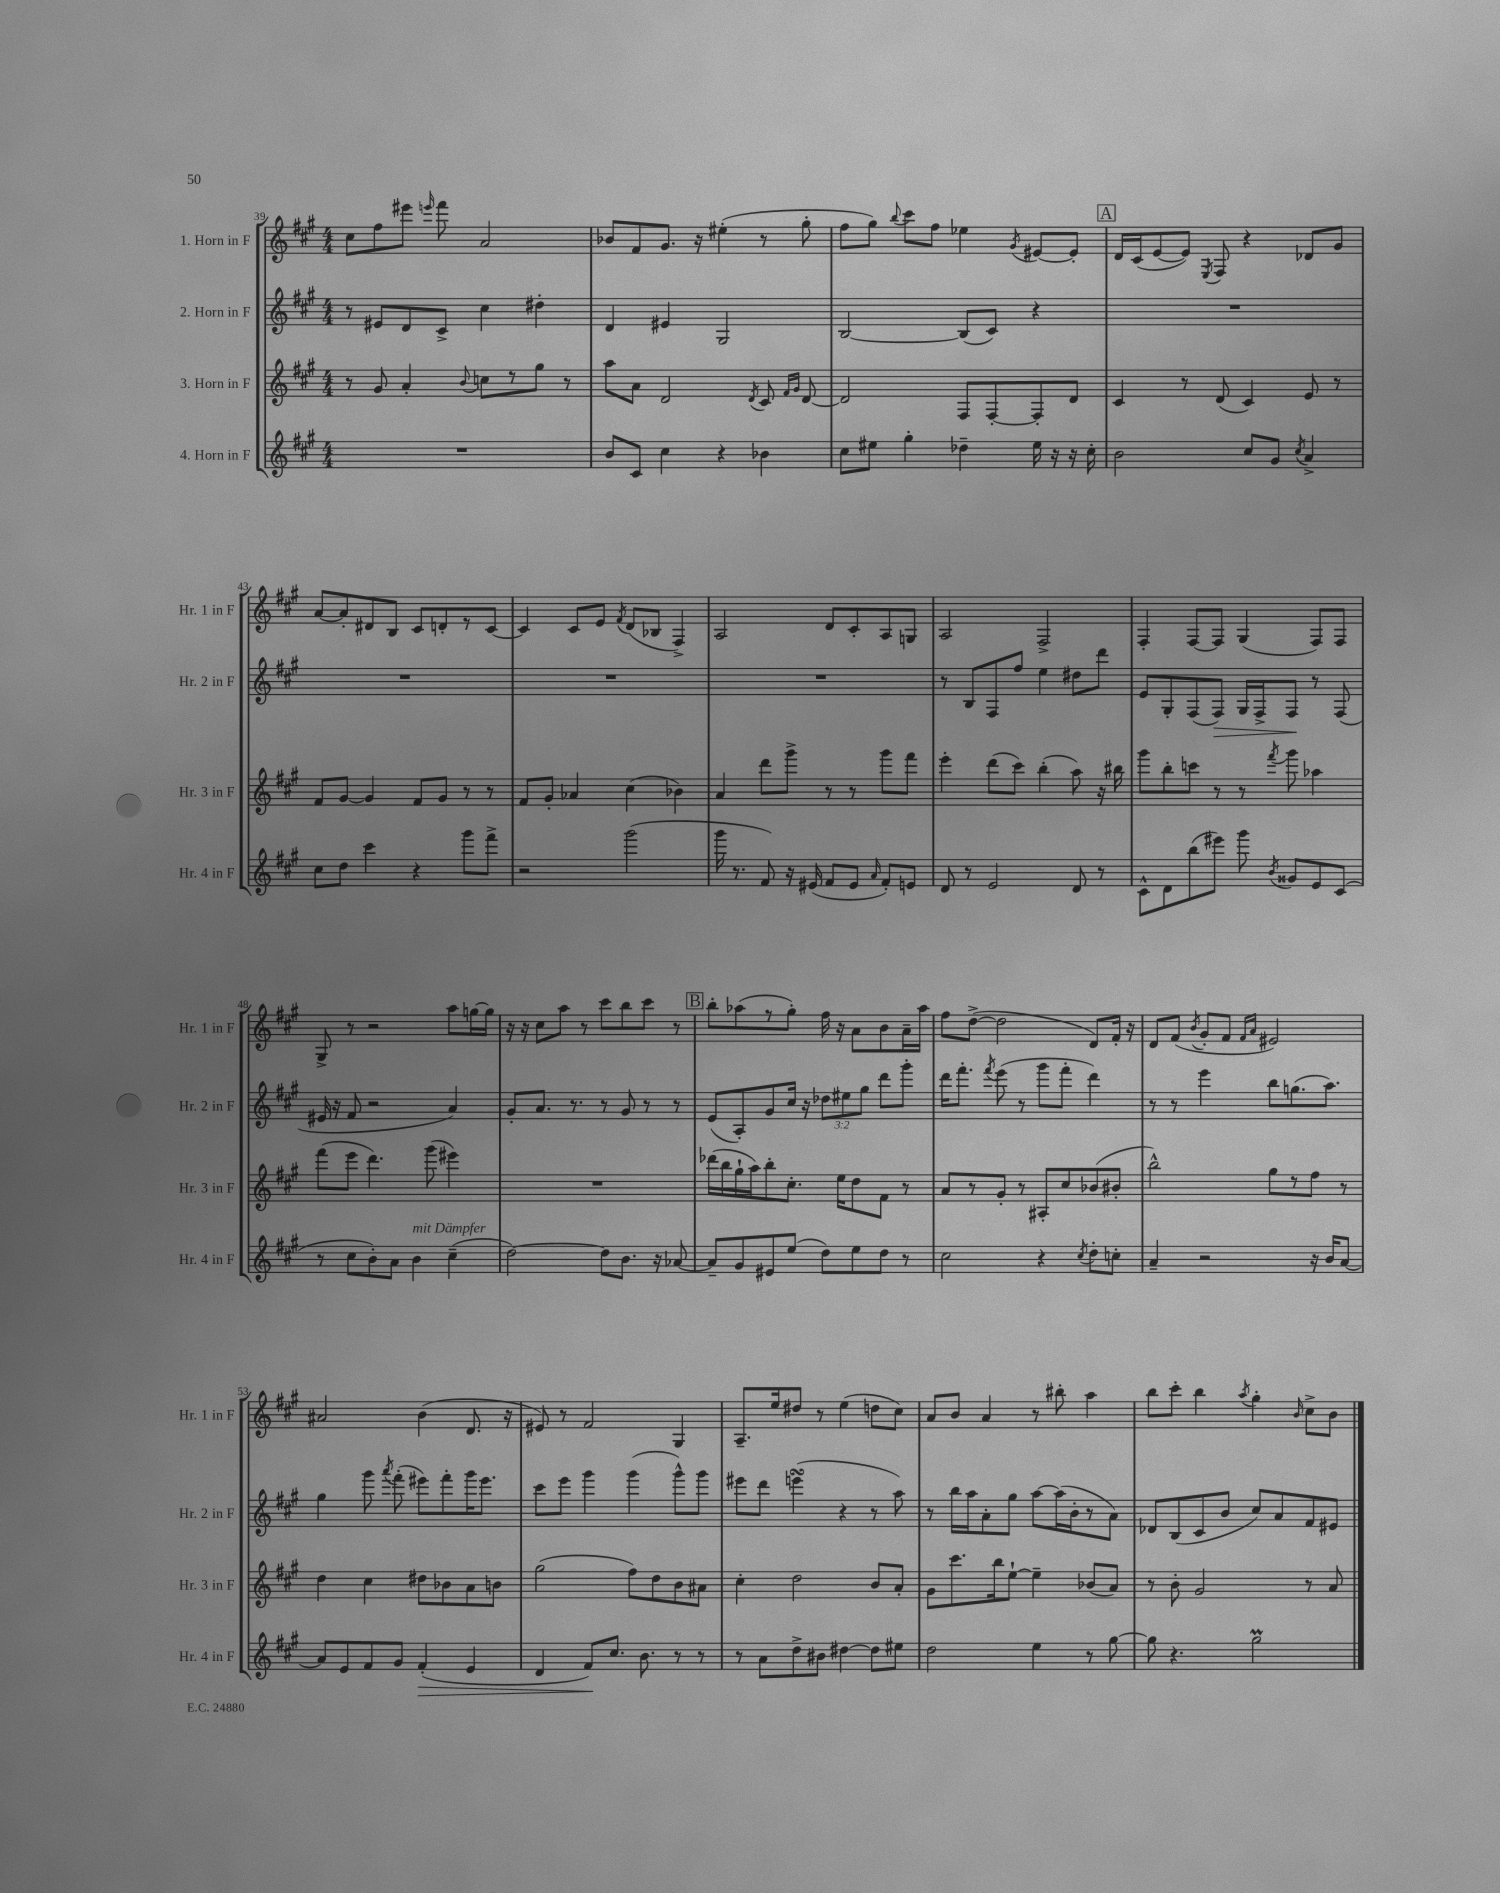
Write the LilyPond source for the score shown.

<<
\new StaffGroup <<
\new Staff = "s0" \with { instrumentName = "1. Horn in F" shortInstrumentName = "Hr. 1 in F" } {
    \clef treble \key a \major \numericTimeSignature \time 4/4
    \autoBeamOff cis''8[ fis''8 eis'''8] \grace { e'''16 } fis'''8 a'2 |
    bes'8[ fis'8 gis'8.] r16 eis''4-.( r8 gis''8-. |
    fis''8[ gis''8]) \appoggiatura { b''8 } cis'''8[ fis''8] ees''4 \acciaccatura { gis'8 } eis'8[~ eis'8]-. |
    \mark \markup { \box "A" } d'16[ cis'16( e'8~ e'8]) \acciaccatura { e8 } fis8 r4 des'8[ gis'8] |
    a'8[~ a'8-. dis'8 b8] cis'8[ d'8-. r8 cis'8]~ |
    cis'4 cis'8[ e'8] \acciaccatura { fis'8 } d'8[( bes8] fis4->) |
    a2 d'8[ cis'8-. a8 g8] |
    a2 fis2-> |
    fis4-. fis8[~ fis8] gis4( fis8[) fis8] |
    gis8-> r8 r2 a''8[ g''16~ g''16] |
    r16 r16 cis''8[ a''8] r8 cis'''8[ b''8 cis'''8] r8 |
    \mark \markup { \box "B" } b''8[-. aes''8( r8 gis''8]-.) fis''16 r16 a'8[ b'8 a'16-- aes''16] |
    fis''8[ d''8]~->( d''2 d'8[) fis'16]-. r16 |
    d'8[ fis'8]( \acciaccatura { b'8 } gis'8[-. fis'8] \grace { fis'16[ a'16] } eis'2) |
    ais'2 b'4( d'8. r16 |
    eis'8) r8 fis'2 gis4 |
    a8.[-- e''16 dis''8] r8 e''4( d''8[ cis''8]) |
    a'8[ b'8] a'4 r8 bis''8-. a''4 |
    b''8[ cis'''8]-. b''4 \acciaccatura { a''8 } gis''4-. \grace { b'16 } cis''8[-> b'8] \bar "|." |
}
\new Staff = "s1" \with { instrumentName = "2. Horn in F" shortInstrumentName = "Hr. 2 in F" } {
    \clef treble \key a \major \numericTimeSignature \time 4/4 \override Staff.TupletNumber.text = #tuplet-number::calc-fraction-text
    \autoBeamOff r8 eis'8[ d'8 cis'8]-> cis''4 dis''4-. |
    d'4 eis'4 gis2 |
    b2~ b8[( cis'8]) r4 |
    \mark \markup { \box "A" } R1 |
    R1 |
    R1 |
    R1 |
    r8 b8[ fis8 fis''8] e''4 dis''8[ d'''8] |
    e'8[ gis8-. fis8( fis8]\>) gis16[ fis16-> fis8]\! r8 fis8( |
    eis'16 r16 fis'8 r2 a'4) |
    gis'8[-. a'8.] r8. r8 gis'8 r8 r8 |
    \mark \markup { \box "B" } e'8[( a8-.) gis'8 cis''16] r16 \tuplet 3/2 { des''8[ eis''8 gis''8] } d'''8[ gis'''8]-. |
    d'''16[ fis'''8.]-. \acciaccatura { fis'''8 } e'''8( r8 gis'''8[ fis'''8]-. d'''4) |
    r8 r8 e'''4 b''8[ g''8.( a''8.]) |
    gis''4 gis'''8 \acciaccatura { a'''8 } fis'''8-.( eis'''8[) fis'''8-. gis'''16 eis'''8.] |
    cis'''8[ e'''8] gis'''4 gis'''4( gis'''8[-^) gis'''8] |
    eis'''8[ d'''8] e'''4\turn( r4 r8 a''8) |
    r8 b''16[ a''16 a'8-. gis''8] a''8[~ a''16( b'16-. r8 a'8]) |
    des'8[ b8( cis'8 b'8] cis''8[) a'8 fis'8 eis'8] \bar "|." |
}
\new Staff = "s2" \with { instrumentName = "3. Horn in F" shortInstrumentName = "Hr. 3 in F" } {
    \clef treble \key a \major \numericTimeSignature \time 4/4
    \autoBeamOff r8 gis'8 a'4-. \appoggiatura { b'8 } c''8[ r8 gis''8] r8 |
    a''8[ a'8] d'2 \acciaccatura { d'8 } cis'8 \grace { fis'16[ gis'16] } d'8~ |
    d'2 fis8[ fis8~-. fis8-. d'8] |
    \mark \markup { \box "A" } cis'4 r8 d'8( cis'4) e'8 r8 |
    fis'8[ gis'8]~ gis'4 fis'8[ gis'8] r8 r8 |
    fis'8[ gis'8]-. aes'4 cis''4( bes'4) |
    a'4 d'''8[ gis'''8]-> r8 r8 gis'''8[ fis'''8] |
    e'''4-. d'''8[( cis'''8]) b''4-.( a''8) r16 bis''16 |
    gis'''8[ b''8-. c'''8] r8 r8 \acciaccatura { fis'''8 } gis'''8 aes''4 |
    fis'''8[( e'''8] d'''4.) gis'''8( eis'''4) |
    R1 |
    \mark \markup { \box "B" } des'''16[( b''16 gis''16-! a''16) b''8-. cis''8.]-. e''16[ d''8 fis'8] r8 |
    a'8[ r8 gis'8]-. r8 ais8[-. cis''8 bes'8( bis'8]-. |
    b''2-^) gis''8[ r8 fis''8] r8 |
    d''4 cis''4 dis''8[ bes'8 a'8 b'8] |
    gis''2( fis''8[) d''8 b'8 ais'8] |
    cis''4-. d''2 b'8[ a'8]-. |
    gis'8[ cis'''8. b''16 e''8]~-! e''4-- bes'8[( a'8]) |
    r8 b'8-. gis'2 r8 a'8 \bar "|." |
}
\new Staff = "s3" \with { instrumentName = "4. Horn in F" shortInstrumentName = "Hr. 4 in F" } {
    \clef treble \key a \major \numericTimeSignature \time 4/4
    \autoBeamOff R1 |
    b'8[ cis'8] cis''4 r4 bes'4 |
    cis''8[ eis''8] gis''4-. des''4-- eis''16 r16 r16 cis''16-. |
    \mark \markup { \box "A" } b'2 cis''8[ gis'8] \acciaccatura { cis''8 } a'4-> |
    cis''8[ d''8] cis'''4 r4 gis'''8[ fis'''8]-> |
    r2 gis'''2( |
    gis'''16 r8. fis'8) r16 eis'16( fis'8[ eis'8] \grace { a'16 } fis'8[-.) e'8] |
    d'8 r8 e'2 d'8 r8 |
    cis'8[-^ d'8 b''8( eis'''8]) gis'''8 \acciaccatura { b'8 } gisis'8[ e'8 cis'8]( |
    r8 cis''8[ b'8-.) a'8] b'4^\markup { \italic "mit Dämpfer" } cis''4--( |
    d''2~) d''8[ b'8.] r16 aes'8~ |
    \mark \markup { \box "B" } aes'8[-- gis'8 eis'8 e''8]( d''8[) e''8 d''8] r8 |
    cis''2 r4 \acciaccatura { cis''8 } d''8[-. c''8]-. |
    a'4-- r2 r16 b'16[ a'8]~ |
    a'8[ e'8 fis'8 gis'8] fis'4-.\>( e'4 |
    d'4 fis'8[\!) cis''8.] b'8. r8 r8 |
    r8 a'8[ d''8-> bis'8] dis''4~ dis''8[ eis''8] |
    d''2 e''4 r8 gis''8~ |
    gis''8 r4. gis''2\prall \bar "|." |
}
>>
>>
\layout { \context { \Score currentBarNumber = #39 } }
